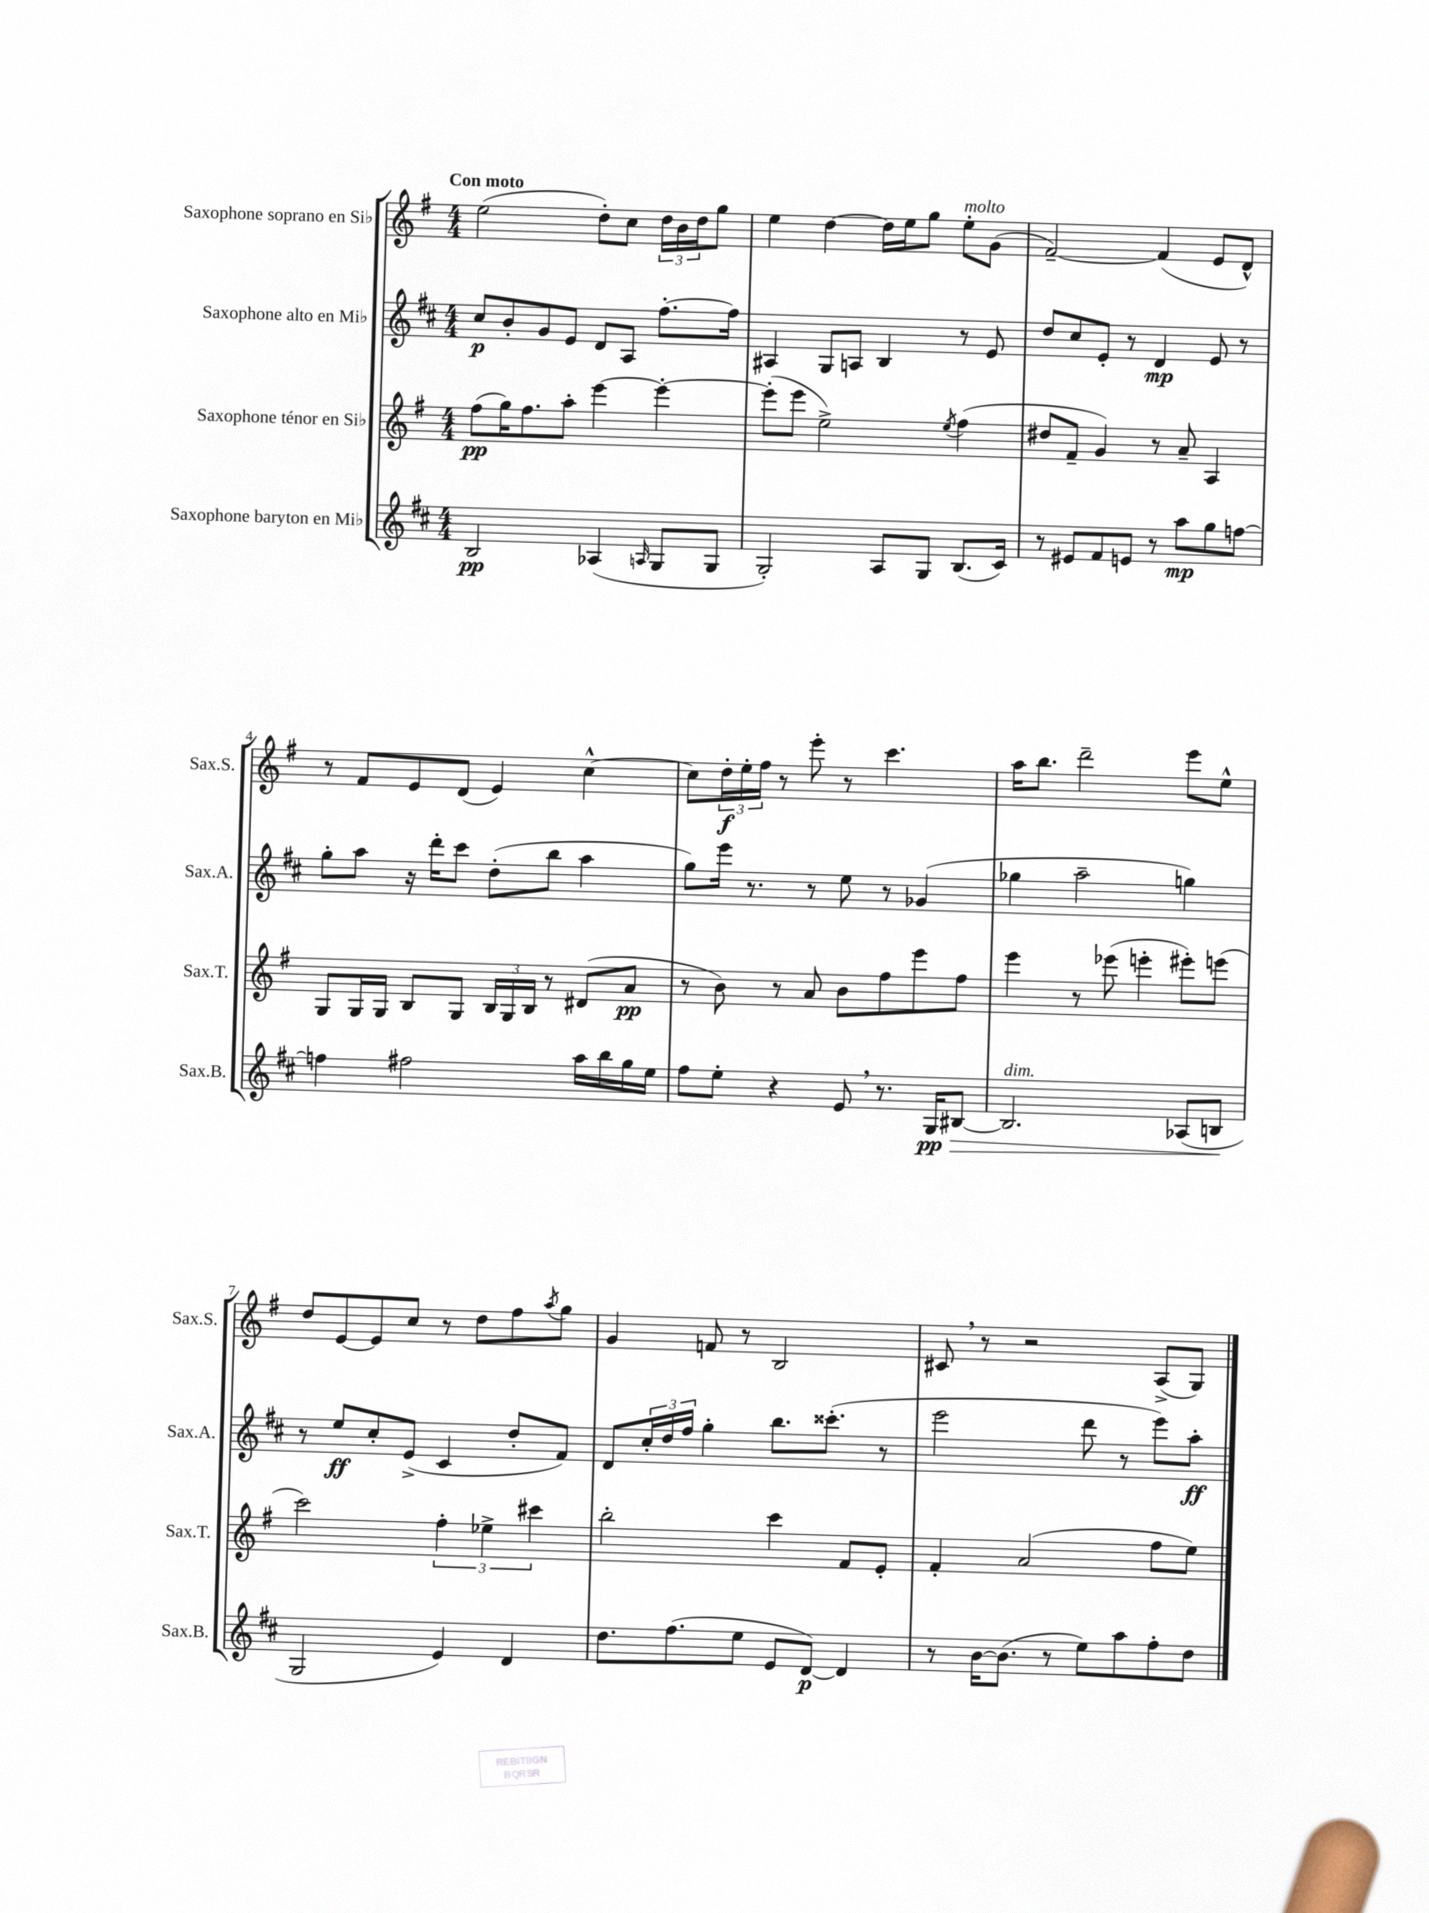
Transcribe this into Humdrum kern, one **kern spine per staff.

**kern	**kern	**kern	**kern
*staff4	*staff3	*staff2	*staff1
*clefG2	*clefG2	*clefG2	*clefG2
*k[f#c#]	*k[f#]	*k[f#c#]	*k[f#]
*M4/4	*M4/4	*M4/4	*M4/4
2B	(8ff#	8cc#	(2ee
.	16gg)	8b'	.
.	8.ff#	.	.
.	.	8g	.
.	8aa'	8e	.
(4A-	[4eee	8d	8dd')
.	.	8A	8cc
16qqA	.	.	.
8G	4eee'_	[8.ff#'	24dd
.	.	.	24b
.	.	.	24dd
8G	.	.	8gg
.	.	16ff#]	.
=	=	=	=
2G')	(8eee']	4A#	4ee
.	8eee	.	.
.	2ee^)	8G	[4dd
.	.	8A	.
8A	.	4B	16dd]
.	.	.	16ee
8G	.	.	8gg
.	8qee	.	.
(8.B	(4ff#	8r	8ee'
.	.	8e	(8g
16c#)	.	.	.
=	=	=	=
8r	8dd#	8dd	[2f#~)
8e#	8f#~	8cc#	.
8f#	4g)	8e'	.
8e	.	8r	.
8r	8r	4d	(4f#]
8aa	8a~	.	.
8gg	4A	8e	8e
[8ff	.	8r	8d^^)
=	=	=	=
4ff]	8G	8gg'	8r
.	16G	8aa	8f#
.	16G	.	.
2ff#	8B	16r	8e
.	.	16ddd'	.
.	8G	8ccc#	(8d
.	24B	(8dd'	4e)
.	24G	.	.
.	24B	.	.
.	8r	8bb	.
16aa	(8d#	4aa	[4cc^^
16bb	.	.	.
16gg	8a	.	.
16ee	.	.	.
=	=	=	=
8ff#	8r	8gg)	8cc]
8ee'	8b)	16eee	24dd'
.	.	.	24ee'
.	.	8.r	.
.	.	.	24ff#
4r	8r	.	8r
.	8a	8r	8eee'
8e	8b	8ee	8r
8.r	8ff#	8r	4.ccc
.	8eee	(4g-	.
16G	.	.	.
[8B#	8ff#	.	.
=	=	=	=
2.B#]	4eee	4gg-	16aa
.	.	.	8.bb
.	8r	2aa~	2ddd~
.	(8eee-	.	.
.	4eee'	.	.
(8A-	8eee#')	4gg)	8eee
8B	(8eee	.	8ee^^
=	=	=	=
2G	2ccc)	8r	8dd
.	.	8ee	[8e
.	.	8cc#'	8e]
.	.	(8e^	8cc
4e)	6ff#'	4c#	8r
.	.	.	8dd
.	6ee-^	.	.
4d	.	8dd'	8ff#
.	6ccc#	.	.
.	.	.	8qaa
.	.	8f#)	8gg
=	=	=	=
8.dd	2bb'	8d	4g
.	.	24cc#'	.
.	.	24dd	.
(8.ff#	.	.	.
.	.	24ff#	.
.	.	4gg'	8f
8ee	.	.	8r
8e	4ccc	8.bb	2B
[8d)	.	.	.
.	.	(8.ccc##'	.
4d]	8f#	.	.
.	8e'	8r	.
=	=	=	=
8r	4f#'	2eee	8c#
[16b	.	.	8r
(8.b]	.	.	.
.	(2a	.	2r
8r	.	.	.
8ee)	.	8ddd	.
8aa	.	8r	.
8ff#'	8ff#	8eee)	(8A^
8dd	8ee)	8aa'	8G)
==	==	==	==
*-	*-	*-	*-
